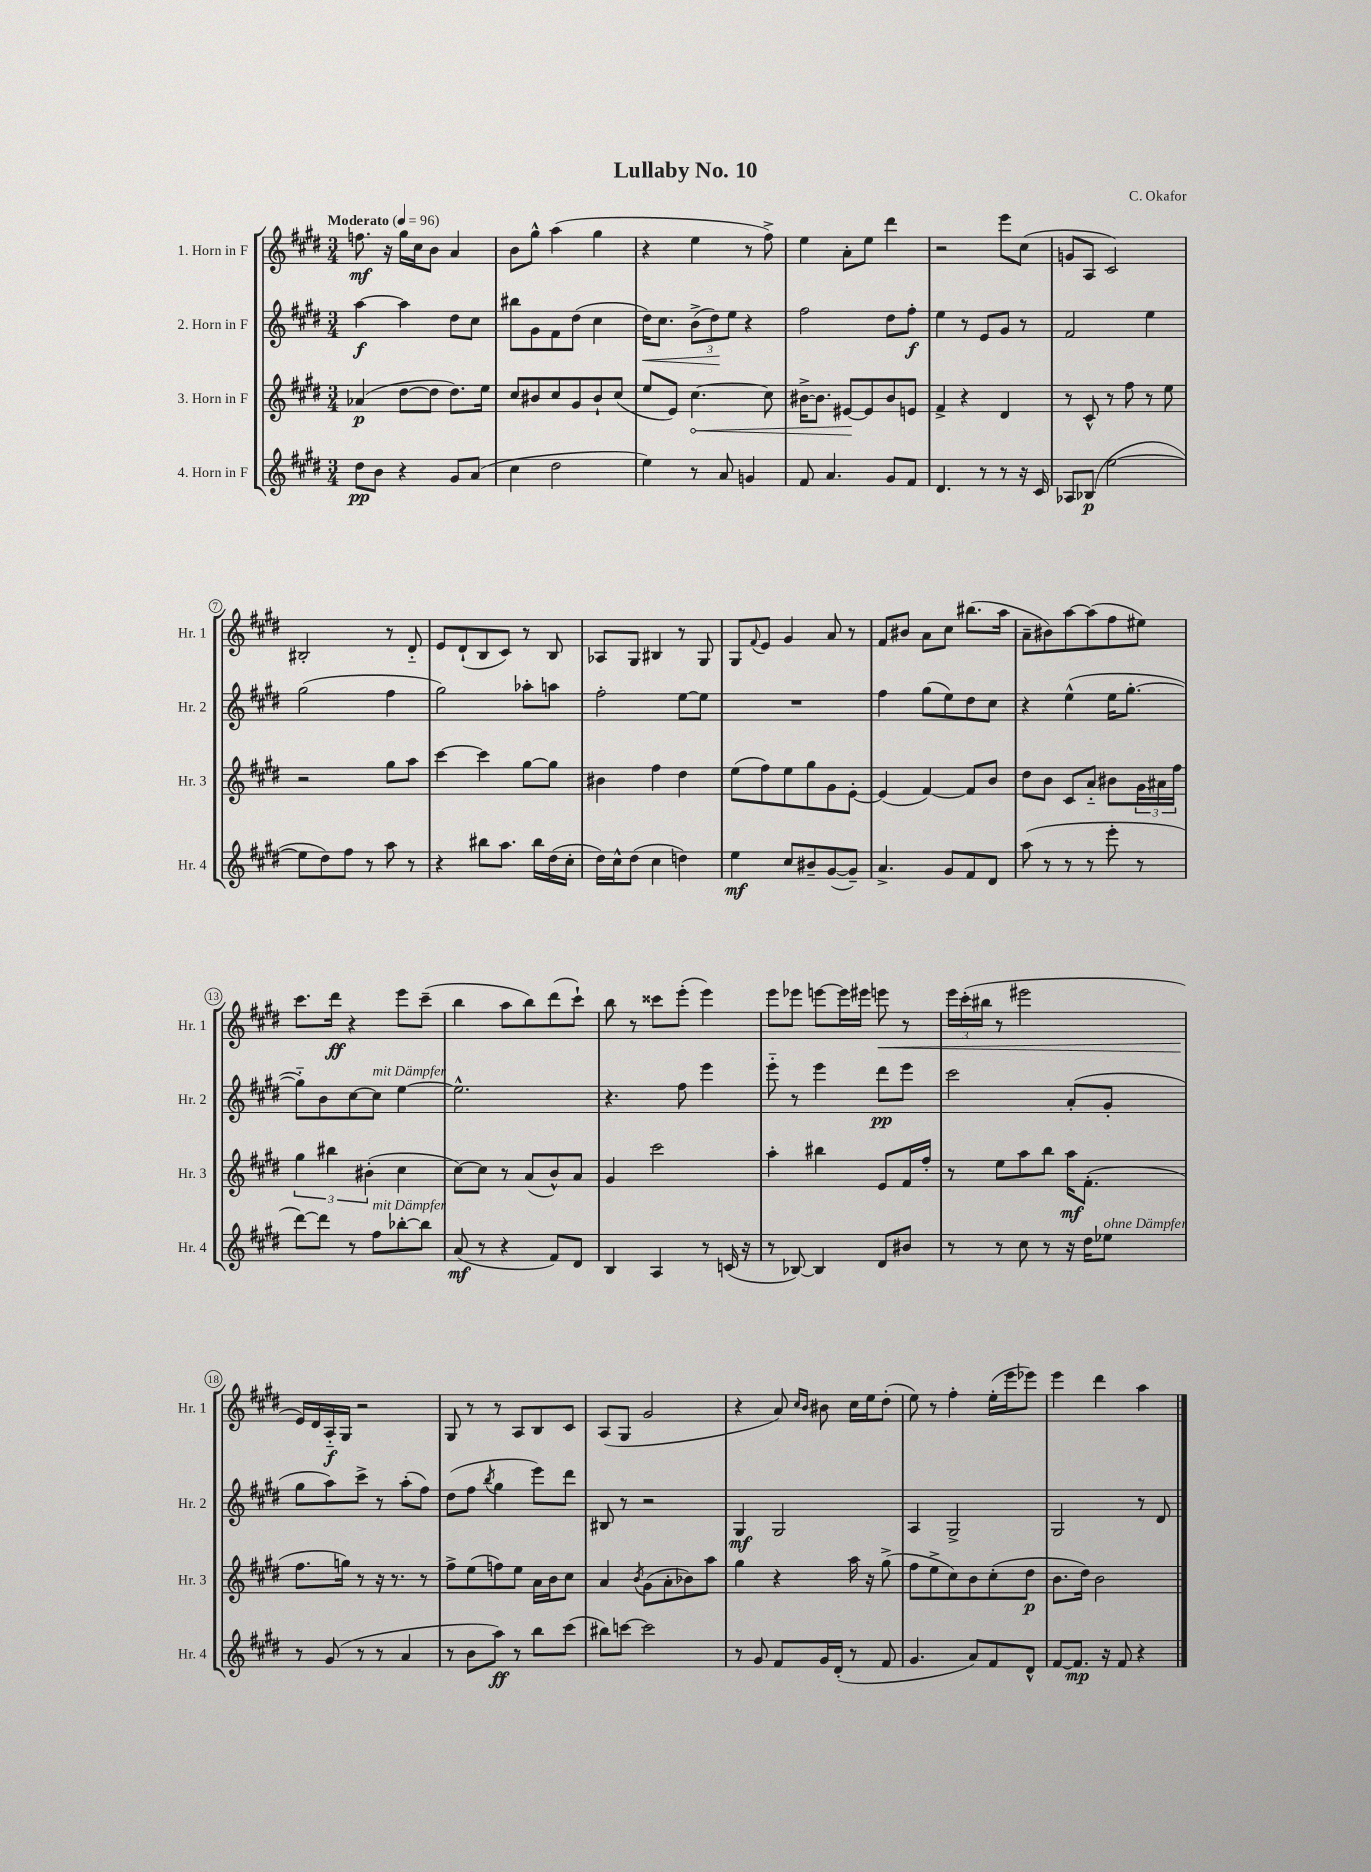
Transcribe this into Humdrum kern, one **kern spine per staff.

**kern	**dynam	**kern	**dynam	**kern	**dynam	**kern	**dynam
*part4	*part4	*part3	*part3	*part2	*part2	*part1	*part1
*staff4	*staff4	*staff3	*staff3	*staff2	*staff2	*staff1	*staff1
*I"4. Horn in F	*	*I"3. Horn in F	*	*I"2. Horn in F	*	*I"1. Horn in F	*
*I'Hr. 4	*	*I'Hr. 3	*	*I'Hr. 2	*	*I'Hr. 1	*
*clefG2	*	*clefG2	*	*clefG2	*	*clefG2	*
*k[f#c#g#d#]	*	*k[f#c#g#d#]	*	*k[f#c#g#d#]	*	*k[f#c#g#d#]	*
*M3/4	*	*M3/4	*	*M3/4	*	*M3/4	*
*MM96	*	*MM96	*	*MM96	*	*MM96	*
=1	=1	=1	=1	=1	=1	=1	=1
!	!	!	!	!	!	!LO:TX:a:B:t=Moderato	!
8dd#\L	pp	(4a-X/	p	[4aa\	f	8.ffn\	mf
8b\J	.	.	.	.	.	.	.
.	.	.	.	.	.	16r	.
4r	.	[8dd#\L	.	4aa\]	.	16gg#\LL	.
.	.	.	.	.	.	16cc#\J	.
.	.	8dd#\J]	.	.	.	8b\J	.
8g#/L	.	8.dd#\L)	.	8dd#\L	.	4a/	.
(8a/J	.	.	.	8cc#\J	.	.	.
.	.	16ee\Jk	.	.	.	.	.
=2	=2	=2	=2	=2	=2	=2	=2
4cc#\	.	8cc#/L	.	8bb#X\L	.	8b\L	.
.	.	8b#X/	.	8g#\	.	8gg#^^\J	.
2dd#\	.	8cc#/	.	8f#\	.	(4aa\	.
.	.	8g#/	.	(8dd#\J	.	.	.
.	.	8b#`/	.	4cc#\	.	4gg#\	.
.	.	(8cc#/J	.	.	.	.	.
=3	=3	=3	=3	=3	=3	=3	=3
!	!	!	!	!	!LO:HP:b	!	!
4ee\)	.	8ee/L	.	16dd#\KL)	<	4r	.
.	.	.	.	8.cc#\J	.	.	.
.	.	8e/J)	.	.	.	.	.
!	!	!	!LO:HP:b	!	!	!	!
8r	.	[4.cc#\	<	(12b^\L	.	4ee\	.
.	.	.	.	12dd#\)	.	.	.
8a/	.	.	.	.	.	.	.
.	.	.	.	12ee\J	[	.	.
4gn/	.	.	.	4r	.	8r	.
.	.	8cc#\]	.	.	.	8ff#^\)	.
=4	=4	=4	=4	=4	=4	=4	=4
8f#/	.	[16b#X^\KL	.	2ff#\	.	4ee\	.
.	.	8.b#\J]	.	.	.	.	.
4.a/	.	.	.	.	.	.	.
.	.	[8e#X/L	.	.	.	8a'\L	.
.	.	8e#/]	[	.	.	8ee\J	.
8g#/L	.	8b#/	.	8dd#\L	.	4ddd#\	.
8f#/J	.	8en/J	.	8ff#'\J	f	.	.
=5	=5	=5	=5	=5	=5	=5	=5
4.d#/	.	4f#^/	.	4ee\	.	2r	.
.	.	4r	.	8r	.	.	.
8r	.	.	.	8e/L	.	.	.
8r	.	4d#/	.	8g#/J	.	8eee\L	.
16r	.	.	.	8r	.	(8cc#\J	.
16c#/	.	.	.	.	.	.	.
=6	=6	=6	=6	=6	=6	=6	=6
8A-X/L	.	8r	.	2f#/	.	8gn/L	.
(8B-X/J	p	8c#^^/	.	.	.	8A/J	.
[2ee\	.	8r	.	.	.	2c#/)	.
.	.	8ff#\	.	.	.	.	.
.	.	8r	.	4ee\	.	.	.
.	.	8ee\	.	.	.	.	.
!!LO:LB:g=z
=7	=7	=7	=7	=7	=7	=7	=7
8ee\L]	.	2r	.	(2gg#\	.	2B#X'/	.
8dd#\)	.	.	.	.	.	.	.
8ff#\J	.	.	.	.	.	.	.
8r	.	.	.	.	.	.	.
8aa\	.	8gg#\L	.	4ff#\	.	8r	.
8r	.	8aa\J	.	.	.	8d#/	.
=8	=8	=8	=8	=8	=8	=8	=8
4r	.	[4ccc#\	.	2gg#\)	.	8e/L	.
.	.	.	.	.	.	(8d#`/	.
8bb#X\L	.	4ccc#\]	.	.	.	8B/	.
8.aa\J	.	.	.	.	.	8c#/J)	.
.	.	[8gg#\L	.	8aa-X'\L	.	8r	.
16bb#\LL	.	.	.	.	.	.	.
(16dd#\	.	8gg#\J]	.	8aan\J	.	8B/	.
16cc#'\JJ	.	.	.	.	.	.	.
=9	=9	=9	=9	=9	=9	=9	=9
16dd#\LL)	.	4b#X\	.	2ff#'\	.	8A-X/L	.
16cc#^^\J	.	.	.	.	.	.	.
(8dd#\J	.	.	.	.	.	8G#/J	.
4cc#\	.	4ff#\	.	.	.	4B#X/	.
4ddn\)	.	4dd#\	.	[8ee\L	.	8r	.
.	.	.	.	8ee\J]	.	8G#/	.
=10	=10	=10	=10	=10	=10	=10	=10
4ee\	mf	(8ee\L	.	2.r	.	8G#/L	.
.	.	.	.	.	.	8qqf#/	.
.	.	8ff#\)	.	.	.	8e/J	.
8cc#/L	.	8ee\	.	.	.	4g#/	.
8b#X~/	.	8gg#\	.	.	.	.	.
([8g#/	.	8g#\	.	.	.	8a/	.
8g#~/J])	.	[8e'\J	.	.	.	8r	.
=11	=11	=11	=11	=11	=11	=11	=11
4.a^/	.	(4e/]	.	4ff#\	.	8f#/L	.
.	.	.	.	.	.	8b#X/J	.
.	.	[4f#/)	.	(8gg#\L	.	8a\L	.
8g#/L	.	.	.	8ee\)	.	8cc#\J	.
8f#/	.	8f#/L]	.	8dd#\	.	(8.bb#X\L	.
8d#/J	.	8b/J	.	8cc#\J	.	.	.
.	.	.	.	.	.	16aa\Jk	.
=12	=12	=12	=12	=12	=12	=12	=12
(8aa\	.	8dd#\L	.	4r	.	8a~\L	.
8r	.	8b\J	.	.	.	8b#X\)	.
8r	.	8c#/L	.	(4ee^^\	.	[8aa\	.
8r	.	8a/J	.	.	.	(8aa\]	.
8eee'\	.	8b#X\L	.	16ee\KL	.	8ff#\	.
.	.	.	.	[8.gg#'\J	.	.	.
8r	.	24g#\L	.	.	.	8ee#X\J)	.
.	.	24a#X\	.	.	.	.	.
.	.	24ff#\JJ	.	.	.	.	.
!!LO:LB:g=z
=13	=13	=13	=13	=13	=13	=13	=13
[8ddd#\L)	.	6gg#\	.	8gg#\L])	.	8.ccc#\L	.
8ddd#\J]	.	.	.	8b\	.	.	.
.	.	6bb#X\	.	.	.	.	.
.	.	.	.	.	.	16ddd#\Jk	ff
8r	.	.	.	[8cc#\	.	4r	.
.	.	(6b#X'\	.	.	.	.	.
!	!	!	!	!LO:TX:a:i:t=mit Dämpfer	!	!	!
!LO:TX:a:i:t=mit Dämpfer	!	!	!	!	!	!	!
8ff#\L	.	.	.	8cc#\J]	.	.	.
[8bb-X'\	.	4cc#\	.	[4ee\	.	8eee\L	.
8bb-\J]	.	.	.	.	.	(8ccc#~\J	.
=14	=14	=14	=14	=14	=14	=14	=14
(8a/	mf	[8cc#\L)	.	2.ee^^\]	.	4bb\	.
8r	.	8cc#\J]	.	.	.	.	.
4r	.	8r	.	.	.	8aa\L	.
.	.	(8a/L	.	.	.	8bb\)	.
8f#/L)	.	8b^^/)	.	.	.	(8ddd#\	.
8d#/J	.	8a/J	.	.	.	8ccc#`\J)	.
=15	=15	=15	=15	=15	=15	=15	=15
4B/	.	4g#/	.	4.r	.	8bb\	.
.	.	.	.	.	.	8r	.
4A/	.	2ccc#\	.	.	.	8ccc##X\L	.
.	.	.	.	8ff#\	.	(8eee'\J	.
8r	.	.	.	4eee\	.	4eee\)	.
(16cn/	.	.	.	.	.	.	.
16r	.	.	.	.	.	.	.
=16	=16	=16	=16	=16	=16	=16	=16
8r	.	4aa'\	.	8eee\	.	8eee\L	.
[8B-X/)	.	.	.	8r	.	8eee-X\J	.
4B-/]	.	4bb#X\	.	4eee\	.	[8eeen\L	.
.	.	.	.	.	.	16eee\L]	.
.	.	.	.	.	.	16eee#X\JJ	.
!	!	!	!	!	!	!	!LO:HP:b
8d#/L	.	8e/L	.	8ddd#\L	pp	8eeen\	<
8b#X/J	.	16f#/L	.	8eee\J	.	8r	.
.	.	16ff#'/JJ	.	.	.	.	.
=17	=17	=17	=17	=17	=17	=17	=17
8r	.	8r	.	2ccc#\	.	24eee\LL	.
.	.	.	.	.	.	(24ccc#'\	.
.	.	.	.	.	.	24bb#X\JJ	.
8r	.	8ee\L	.	.	.	8r	.
8cc#\	.	8aa\	.	.	.	2eee#X\	.
8r	.	8bb\J	.	.	.	.	.
16r	.	16aa\KL	mf	(8a'/L	.	.	.
16dd#\KL	.	(8.f#'\J	.	.	.	.	.
!LO:TX:a:i:t=ohne Dämpfer	!	!	!	!	!	!	!
8ee-X\J	.	.	.	8g#'/J	.	.	.
!!LO:LB:g=z
=18	=18	=18	=18	=18	=18	=18	=18
8r	.	8.ff#\L	.	8gg#\L	.	16e/LL)	.
.	.	.	.	.	.	16d#/	[
(8g#/	.	.	.	8aa\)	.	16A/	f
.	.	16ggn\Jk)	.	.	.	16G#/JJ	.
8r	.	8r	.	8ccc#^\J	.	2r	.
8r	.	16r	.	8r	.	.	.
.	.	8.r	.	.	.	.	.
4a/	.	.	.	(8aa'\L	.	.	.
.	.	8r	.	8ff#\J)	.	.	.
=19	=19	=19	=19	=19	=19	=19	=19
8r	.	8ff#^\L	.	(8dd#\L	.	8G#/	.
8b\L	.	(8ee\	.	8ff#\J	.	8r	.
.	.	.	.	8qbb/	.	.	.
8aa\J)	ff	8ffn\)	.	4gg#\	.	8r	.
8r	.	8ee\J	.	.	.	8A/L	.
8bb\L	.	16a\LL	.	8eee\L)	.	8B/	.
.	.	16b\J	.	.	.	.	.
(8ccc#\J	.	8cc#\J	.	8ddd#\J	.	8c#/J	.
=20	=20	=20	=20	=20	=20	=20	=20
8bb#X\L)	.	4a/	.	8B#X/	.	(8A/L	.
[8cccn\J	.	.	.	8r	.	8G#/J	.
.	.	8qb/	.	.	.	.	.
2ccc\]	.	(8g#\L	.	2r	.	2g#/	.
.	.	8a'\	.	.	.	.	.
.	.	8b-X\)	.	.	.	.	.
.	.	8aa\J	.	.	.	.	.
=21	=21	=21	=21	=21	=21	=21	=21
8r	.	4gg#\	.	4G#/	mf	4r	.
8g#/	.	.	.	.	.	.	.
8f#/L	.	4r	.	2G#/	.	8a/)	.
.	.	.	.	.	.	16qqcc#/LL	.
.	.	.	.	.	.	16qqb/JJ	.
16g#/L	.	.	.	.	.	8b#X\	.
(16d#'/JJ	.	.	.	.	.	.	.
8r	.	16aa\	.	.	.	16cc#\LL	.
.	.	16r	.	.	.	16ee\J	.
8f#/	.	(8gg#^\	.	.	.	(8dd#'\J	.
=22	=22	=22	=22	=22	=22	=22	=22
4.g#/	.	8ff#\L	.	4A/	.	8ee\)	.
.	.	8ee^\	.	.	.	8r	.
.	.	8cc#\)	.	2G#^/	.	4ff#'\	.
8a/L)	.	8b\	.	.	.	.	.
8f#/	.	(8cc#'\	.	.	.	(16ee'\LL	.
.	.	.	.	.	.	16eee\J	.
8d#^^/J	.	8dd#\J	p	.	.	8eee-X\J)	.
=23	=23	=23	=23	=23	=23	=23	=23
[8f#/L	.	8.b\L	.	2G#/	.	4eee\	.
8.f#/J]	mp	.	.	.	.	.	.
.	.	16dd#\Jk)	.	.	.	.	.
.	.	2b\	.	.	.	4ddd#\	.
16r	.	.	.	.	.	.	.
8f#/	.	.	.	.	.	.	.
4r	.	.	.	8r	.	4aa\	.
.	.	.	.	8d#/	.	.	.
==	==	==	==	==	==	==	==
*-	*-	*-	*-	*-	*-	*-	*-
